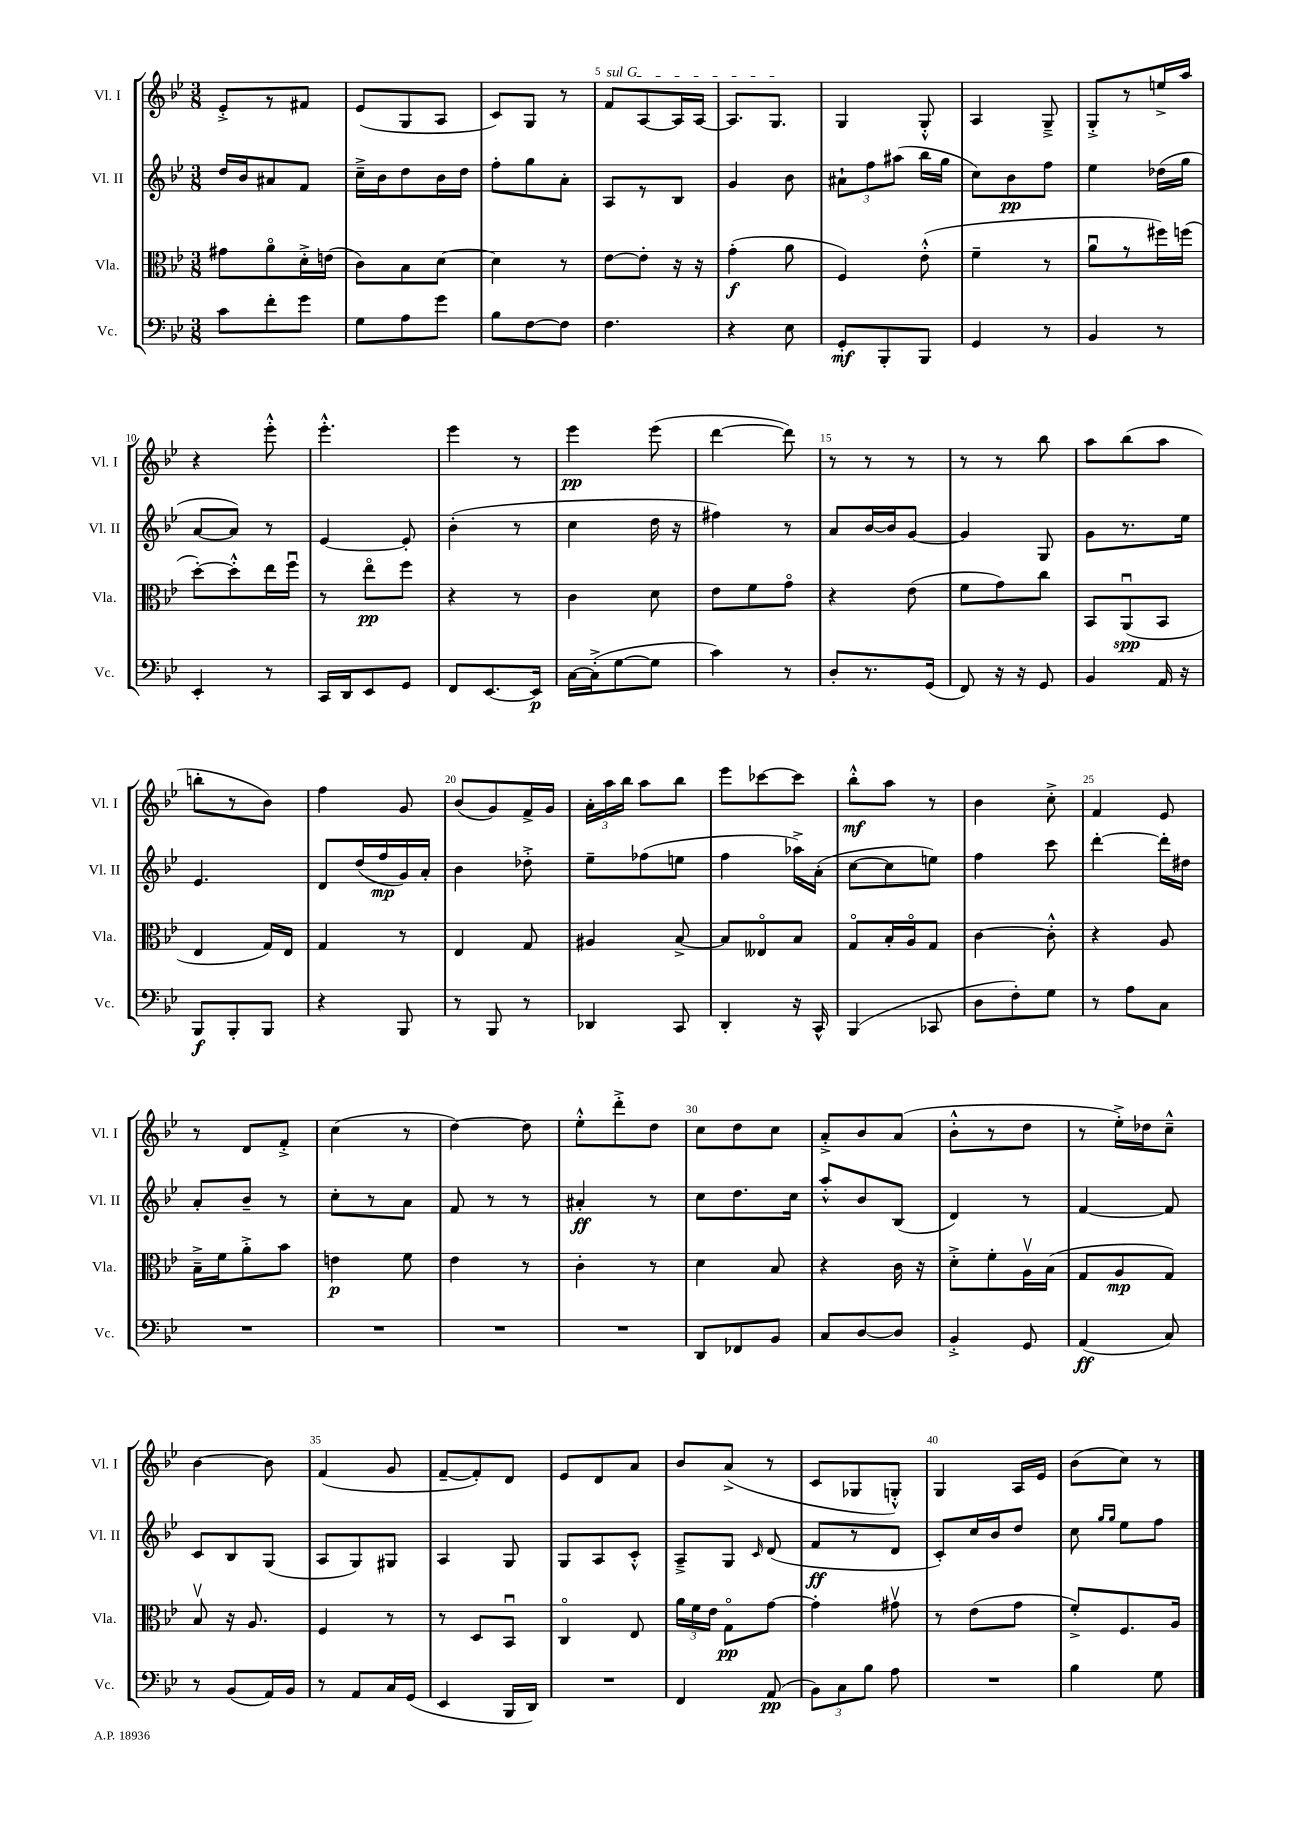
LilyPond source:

<<
\new StaffGroup <<
\new Staff = "s0" \with { instrumentName = "Vl. I" shortInstrumentName = "Vl. I" } {
    \clef treble \key bes \major \numericTimeSignature \time 3/8
    \autoBeamOff ees'8[-.-> r8 fis'8] |
    ees'8[( g8 a8] |
    c'8[) g8] r8 |
    \once \override TextSpanner.bound-details.left.text = \markup { \italic "sul G" } f'8[\startTextSpan a8~ a16 a16]~ |
    a8.[ g8.]\stopTextSpan |
    g4 g8-.-^ |
    a4 g8---> |
    g8[-.-> r8 e''16-> a''16] |
    r4 ees'''8-.-^ |
    ees'''4.-.-^ |
    ees'''4 r8 |
    ees'''4\pp ees'''8( |
    d'''4~ d'''8) |
    r8 r8 r8 |
    r8 r8 bes''8 |
    a''8[ bes''8( a''8] |
    b''8[-. r8 bes'8]) |
    f''4 g'8 |
    bes'8[( g'8) f'16-> g'16] |
    \tuplet 3/2 { a'16[-. a''16 bes''16] } a''8[ bes''8] |
    ees'''8[ ces'''8~ ces'''8] |
    bes''8[-.-^\mf a''8] r8 |
    bes'4 c''8-.-> |
    f'4 ees'8 |
    r8 d'8[ f'8]-.-> |
    c''4( r8 |
    d''4~) d''8 |
    ees''8[-.-^ d'''8-.-> d''8] |
    c''8[ d''8 c''8] |
    a'8[-.-> bes'8 a'8]( |
    bes'8[-.-^ r8 d''8] |
    r8 ees''16[-.->) des''16 c''8]---^ |
    bes'4~ bes'8 |
    f'4( g'8 |
    f'8[~-- f'8-.) d'8] |
    ees'8[ d'8 a'8] |
    bes'8[ a'8]->( r8 |
    c'8[ ges8 g8]-.-^) |
    g4 a16[ ees'16] |
    bes'8[( c''8]) r8 \bar "|." |
}
\new Staff = "s1" \with { instrumentName = "Vl. II" shortInstrumentName = "Vl. II" } {
    \clef treble \key bes \major \numericTimeSignature \time 3/8
    \autoBeamOff d''16[ bes'16 ais'8 f'8] |
    c''16[---> bes'16 d''8 bes'16 d''16] |
    f''8[-. g''8 a'8]-. |
    a8[ r8 bes8] |
    g'4 bes'8 |
    \tuplet 3/2 { ais'8[-! f''8 ais''8]( } bes''16[ g''16] |
    c''8[) bes'8\pp f''8] |
    ees''4 des''16[( g''16] |
    a'8[~ a'8]) r8 |
    ees'4~ ees'8-. |
    bes'4-.( r8 |
    c''4 d''16 r16 |
    fis''4) r8 |
    a'8[ bes'16~ bes'16 g'8]~ |
    g'4 g8 |
    g'8[ r8. ees''16] |
    ees'4. |
    d'8[ d''16( f''16\mp g'16) a'16]-. |
    bes'4 des''8-.-> |
    ees''8[-- fes''8( e''8] |
    f''4 aes''16[->) a'16]-.( |
    c''8[~ c''8 e''8]) |
    f''4 c'''8 |
    d'''4~-. d'''16[-. dis''16] |
    a'8[-. bes'8]-- r8 |
    c''8[-. r8 a'8] |
    f'8 r8 r8 |
    ais'4-.\ff r8 |
    c''8[ d''8. c''16] |
    a''8[-.-^ bes'8 bes8]( |
    d'4) r8 |
    f'4~ f'8 |
    c'8[ bes8 g8]( |
    a8[ g8) gis8] |
    a4 g8 |
    g8[ a8 c'8]-.-^ |
    a8[---> g8] \grace { c'16 } d'8( |
    f'8[\ff r8 d'8] |
    c'8[-.) c''16 bes'16 d''8] |
    c''8 \grace { g''16[ g''16] } ees''8[ f''8] \bar "|." |
}
\new Staff = "s2" \with { instrumentName = "Vla." shortInstrumentName = "Vla." } {
    \clef alto \key bes \major \numericTimeSignature \time 3/8
    \autoBeamOff gis'8[ a'8\flageolet d'16-.-> e'16]( |
    c'8[) bes8 d'8]~ |
    d'4 r8 |
    ees'8[~ ees'8]-. r16 r16 |
    g'4-.\f( a'8 |
    f4) ees'8-.-^( |
    f'4-- r8 |
    a'8[\downbow r8 fis''16) f''16]( |
    d''8[~-.) d''8-.-^ ees''16 f''16]\downbow |
    r8 ees''8[\flageolet\pp f''8] |
    r4 r8 |
    c'4 d'8 |
    ees'8[ f'8 g'8]\flageolet |
    r4 ees'8( |
    f'8[ g'8) c''8] |
    bes,8[ a,8\downbow\spp( bes,8] |
    ees4 g16[) ees16] |
    g4 r8 |
    ees4 g8 |
    ais4 bes8~-> |
    bes8[ eeses8\flageolet bes8] |
    g8[\flageolet bes16-. a16\flageolet g8] |
    c'4~ c'8-.-^ |
    r4 a8 |
    bes16[---> f'16 a'8-.-> bes'8] |
    e'4\p f'8 |
    ees'4 r8 |
    c'4-. r8 |
    d'4 bes8 |
    r4 c'16 r16 |
    d'8[-.-> f'8-. a16\upbow bes16]( |
    g8[ a8\mp g8]) |
    bes8\upbow r16 a8. |
    f4 r8 |
    r8 d8[ bes,8]\downbow |
    c4\flageolet ees8 |
    \tuplet 3/2 { a'16[ f'16 ees'16] } g8[\flageolet\pp g'8]~ |
    g'4-. gis'8\upbow |
    r8 ees'8[( g'8] |
    f'8[-.->) f8. a16] \bar "|." |
}
\new Staff = "s3" \with { instrumentName = "Vc." shortInstrumentName = "Vc." } {
    \clef bass \key bes \major \numericTimeSignature \time 3/8
    \autoBeamOff c'8[ f'8-. g'8] |
    g8[ a8 g'8] |
    bes8[ f8~ f8] |
    f4. |
    r4 ees8 |
    g,8[-.\mf bes,,8-. bes,,8] |
    g,4 r8 |
    bes,4 r8 |
    ees,4-. r8 |
    c,16[ d,16 ees,8 g,8] |
    f,8[ ees,8.~ ees,16]\p |
    c16[~ c16-.->( g8~ g8] |
    c'4) r8 |
    d8[-. r8. g,16]( |
    f,8) r16 r16 g,8 |
    bes,4 a,16 r16 |
    bes,,8[\f bes,,8-. bes,,8] |
    r4 bes,,8 |
    r8 bes,,8 r8 |
    des,4 c,8 |
    d,4-. r16 c,16-^ |
    bes,,4( ces,8 |
    d8[ f8-.) g8] |
    r8 a8[ c8] |
    R4. |
    R4. |
    R4. |
    R4. |
    d,8[ fes,8 bes,8] |
    c8[ d8~ d8] |
    bes,4-.-> g,8 |
    a,4\ff( c8) |
    r8 bes,8[( a,16) bes,16] |
    r8 a,8[ c16 g,16]( |
    ees,4 bes,,16[ d,16]) |
    R4. |
    f,4 a,8\pp( |
    \tuplet 3/2 { bes,8[) c8 bes8] } a8 |
    R4. |
    bes4 g8 \bar "|." |
}
>>
>>
\layout { \context { \Score currentBarNumber = #2 \override BarNumber.break-visibility = ##(#f #t #t) barNumberVisibility = #(every-nth-bar-number-visible 5) } }
